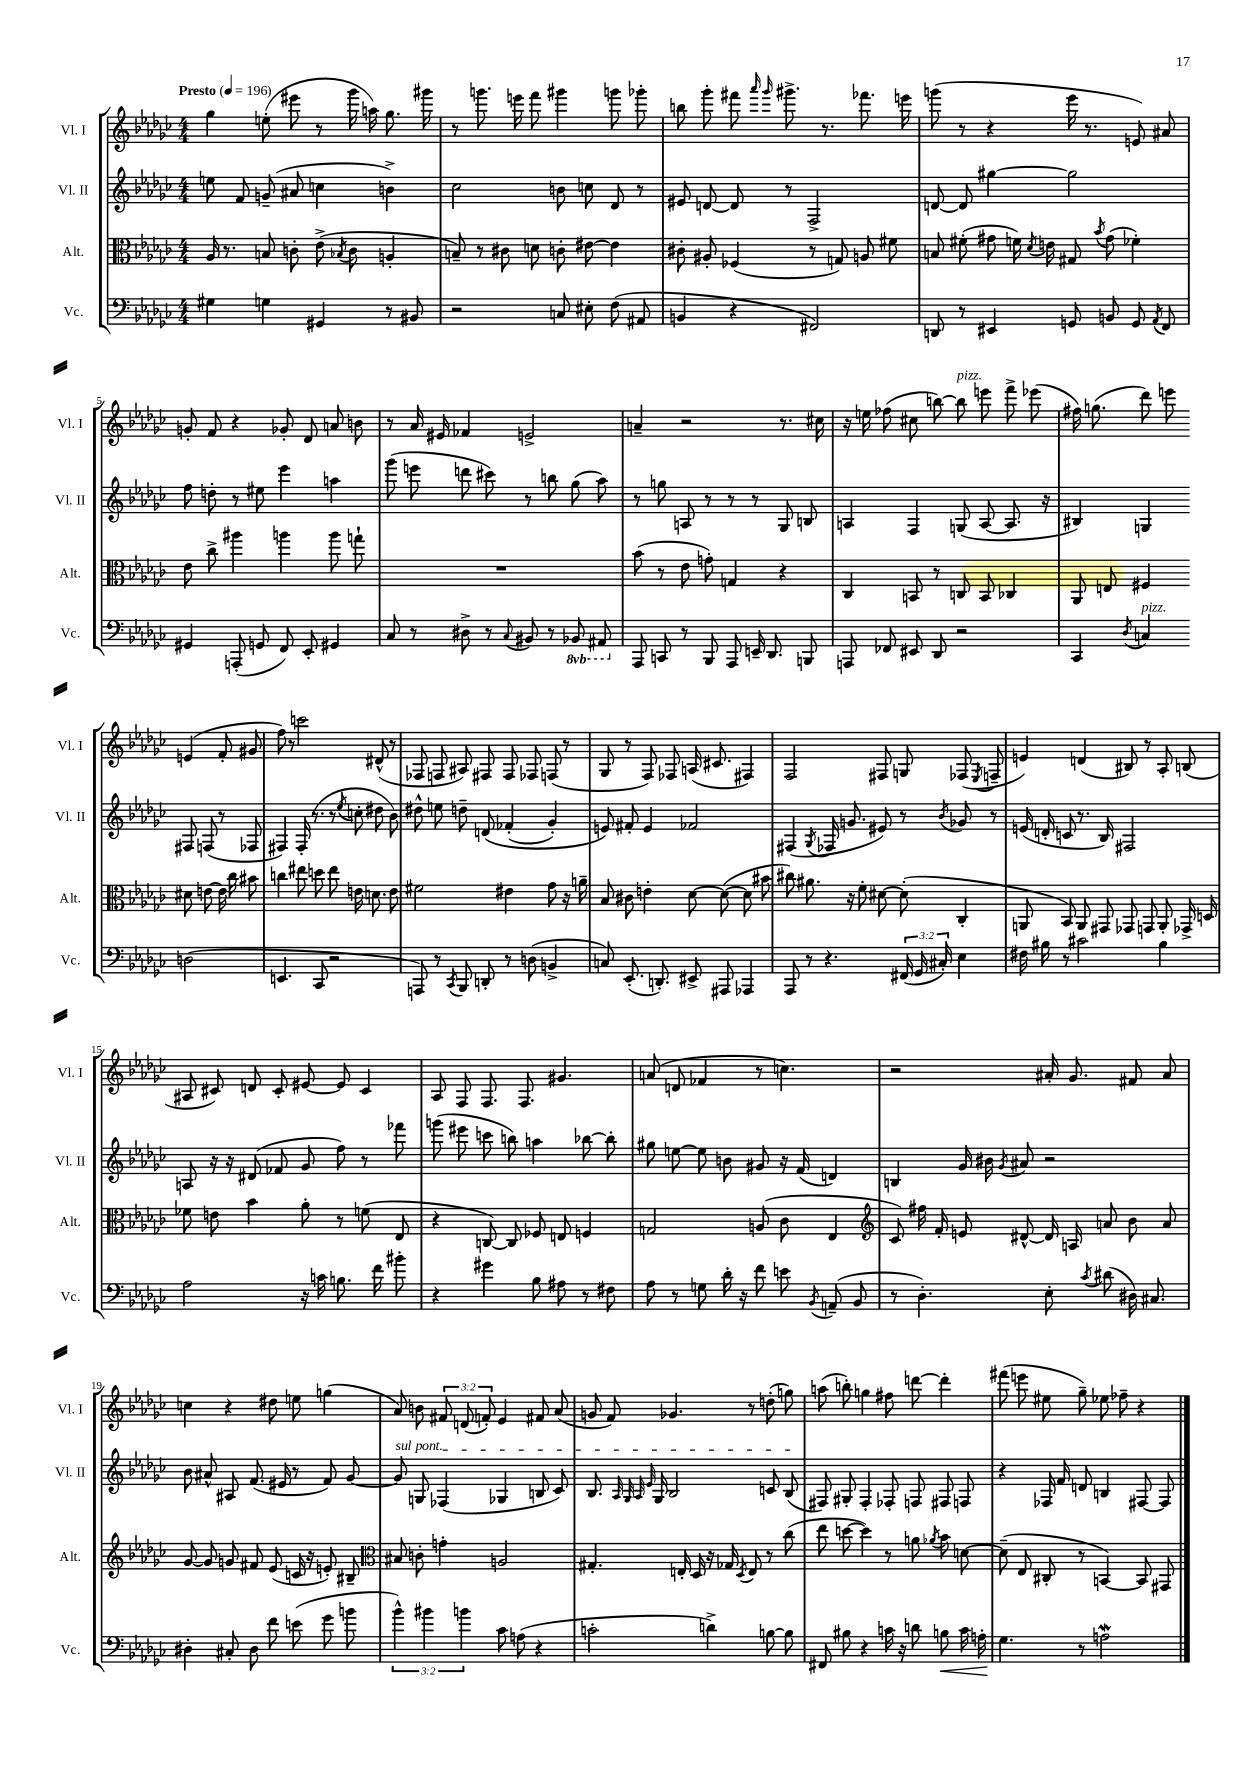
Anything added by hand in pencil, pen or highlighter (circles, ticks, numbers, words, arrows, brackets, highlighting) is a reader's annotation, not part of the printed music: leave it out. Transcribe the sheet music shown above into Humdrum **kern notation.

**kern	**kern	**kern	**kern
*staff4	*staff3	*staff2	*staff1
*clefF4	*clefC3	*clefG2	*clefG2
*k[b-e-a-d-g-c-]	*k[b-e-a-d-g-c-]	*k[b-e-a-d-g-c-]	*k[b-e-a-d-g-c-]
*M4/4	*M4/4	*M4/4	*M4/4
*MM196	*MM196	*MM196	*MM196
4G#\	16A-/	8ee\	4gg-\
.	8.r	.	.
.	.	8f/	.
4G\	8B/	(8g~/	(8ee'\
.	8c'\	8a#/	8eee#\
4GG#/	(8e-^\	4cc\	8r
.	8qB-/	.	.
.	8c\	.	16ggg-\
.	.	.	16aa\)
8r	4A'/	4b^\)	8.gg-\
8BB#/	.	.	.
.	.	.	16ggg#\
=	=	=	=
2r	8B~/)	2cc-\	8r
.	8r	.	8.ggg\
.	8c#\	.	.
.	.	.	16eee\
.	8d\	.	8fff\
8C/	8c'\	8b\	4ggg#\
8E#'\	[8e#\	8cc\	.
(8F\	4e#\]	8d-/	8ggg\
8AA#/	.	8r	8ggg-'\
=	=	=	=
4BB/	8c#'\	8e#/	8bb\
.	8A#'/	[8d/	8ggg-'\
4r	(4F-/	8d/]	8fff#\
.	.	.	16qqaaa-/
.	.	.	16qqggg-/
.	.	8r	8.ggg#^\
2FF#/)	8r	2F^/	.
.	.	.	8.r
.	8G/)	.	.
.	8A/	.	8.fff-\
.	8f#\	.	.
.	.	.	16eee\
=	=	=	=
8DD/	8B/	[8d/	(8ggg\
8r	(8f#'\	8d/]	8r
4EE#/	8g#\	[4gg#\	4r
.	16f\)	.	.
.	8qd-/	.	.
.	16e\	.	.
8GG/	8G#/	2gg#\]	16eee-\
.	.	.	8.r
.	8qb-/	.	.
8BB/	(8g#\	.	.
8GG/	4f-'\)	.	8e/)
8qAA-/	.	.	.
8FF/	.	.	8a#/
=	=	=	=
4GG#/	8e-\	8ff\	8g'/
.	8cc-^\	8dd'\	8f/
(8AAA'/	4aa#\	8r	4r
8GG/	.	8ee#\	.
8FF/)	4aa\	4eee-\	8g-'/
8EE-'/	.	.	8d-/
4GG#/	8aa\	4aa\	8a/
.	8gg`\	.	8b\
=	=	=	=
8C-/	1r	(8ggg-\	8r
8r	.	8eee\	16a-/
.	.	.	16e#/
8D#^\	.	8ddd\	4f-/
8r	.	8ccc#\)	.
8qqC-/	.	.	.
8BB#/	.	8r	2e^/
8r	.	8bb\	.
8BBB-/	.	(8gg-\	.
8AAA#/	.	8aa-\)	.
=	=	=	=
8AAA-/	(8b-\	8r	4a~/
8CC/	8r	8gg\	.
8r	8e-\	8A/	2r
8BBB-/	8g'\)	8r	.
8AAA-/	4G/	8r	.
16EE~/	.	8r	.
8.DD-/	.	.	.
.	4r	8G-/	8.r
8BBB/	.	8B/	.
.	.	.	16cc#\
=	=	=	=
8AAA/	4C-/	4A/	16r
.	.	.	16ee\
8FF-/	.	.	(8ff-\
8EE#/	8BB/	4F/	8cc#\
8DD-/	8r	.	[8bb\)
2r	8C/	(8G/	8bb\]
.	8BB/	[8A/	8eee\
.	4C-/	8.A/]	8fff^\
.	.	.	(8eee-\
.	.	16r	.
=	=	=	=
4CC-/	8AA-/	4B#/)	16ff#\)
.	.	.	(8.gg\
.	8E/	.	.
8qD-/	.	.	.
4C/	4F#/	4G/	8ddd-\)
.	.	.	8eee\
(2D\	8d#\	8F#/	(4e/
.	[8e\	(8F/	.
.	16e\]	8r	8f'/
.	16cc-\	.	.
.	8b#\	8F-/	8g#/
=	=	=	=
4.EE/	4cc\	4F#/)	8ff\)
.	.	.	8r
.	8ee#\	(16F#'/	2ccc\
.	.	8.r	.
8CC-/	8dd\	.	.
2r	8ee#\	8r	.
.	.	8qee-/	.
.	16e\	8cc'\	.
.	8.d\	.	.
.	.	8dd#\	(8d#^^/
.	8e\	8b-\)	8r
=	=	=	=
8AAA/)	2f#\	8dd#^^\	8F-/
8r	.	8ee\	8F/
8qCC-/	.	.	.
8BBB-/	.	8dd~\	8A#/)
8DD'/	.	&(8d/	8F#/
8r	4e#\	(4f-'/	8F#/
(8D\	.	.	8F-/
4BB^/	8g-\	4g-'/)	(8F/
.	16r	.	8r
.	16a~\	.	.
=	=	=	=
8C/)	8B-/	8e/&)	8G-/
(8.EE-'/	8c#\	8f#'/	8r
.	4e'\	4e/	8F/)
8.DD'/)	.	.	.
.	.	.	8F-/
8EE#^/	[8d-\	2f-/	(16A/
.	.	.	8.c#/
8AAA#/	(8d-\_	.	.
4AAA-/	8d-\]	.	4F#/)
.	8b#\	.	.
=	=	=	=
8AAA-/	8cc#\)	(4F#/	2F/
8r	8.a#\	.	.
.	.	8qG-/	.
4.r	.	16F-/	.
.	16r	8.g/	.
.	8f'\	.	.
.	[8d#\	8e#/)	8F#/
(24FF#/	(8d#'\]	8r	8G/
24GG-/	.	.	.
24C#'/)	.	.	.
.	.	8qb-/	.
4E-\	4C-'/	8g-/	(8F-/
.	.	.	8qE-/
.	.	8r	8F~/
=	=	=	=
16F#\	8AA/	(16e/	4e/)
16B#\	.	16d'/	.
8r	8BB-/)	8c/	.
2c#\	8AA/	8.r	(4d/
.	8GG#/	.	.
.	.	16B-/)	.
.	8GG-/	2F#/	8B#/)
.	8GG/	.	8r
4B#\	8AA'/	.	8A-'/
.	16GG-^/	.	(8B/
.	16D/	.	.
=	=	=	=
2A-\	8f-\	8A/	8A#/
.	8e\	16r	8c#/)
.	.	16r	.
.	4b-\	(8d#/	8d/
.	.	8f-/	8c#'/
16r	8a-'\	8g-/	[8e#/
16c\	.	.	.
8.B\	8r	8ff\)	8e#/]
.	(8f\	8r	4c#/
16f\	.	.	.
8b#'\	8E-/	8fff-\	.
=	=	=	=
4r	4r	(8ggg\	8A-/
.	.	8eee#\	8F/
4g#\	[8C/)	8ccc\	8.F/
.	8C/]	8bb\)	.
.	.	.	8.F/
8B-\	8F-/	4aa\	.
8A#\	8E/	.	4.g#/
8r	4F/	[8bb-\	.
8F#\	.	8bb-'\]	.
=	=	=	=
8A-\	2G/	8gg#\	(8a/
8r	.	[8ee\	8d/
8G\	.	8ee\]	4f-/
16d-'\	.	8b\	.
16r	.	.	.
8f\	(8A/	8g#/	8r
8e\	8c-\	16r	4.cc\)
.	.	(16f/	.
8qBB-/	.	.	.
(8AA~/	4E-/	4d/)	.
8BB-/	.	.	.
=	=	=	=
*	*clefG2	*	*
8r	8c-/)	4B/	2r
4.D-'\)	16ff#\	.	.
.	16f'/	.	.
.	8e/	16g-/	.
.	.	16b#\	.
.	.	8qg-/	.
.	[8d#^^/	8a#/	.
8E-'\	16d#/]	2r	16a#'/
.	16A/	.	8.g-/
8qc-/	.	.	.
(8d#\	8a/	.	.
16D#\)	8b-\	.	8f#/
8.C#/	.	.	.
.	8a/	.	8a#/
=	=	=	=
4D#'\	[8g-/	8b-\	4cc\
.	8g-/]	8a#^^/	.
8C#'/	8g/	8A#/	4r
8D#\	8f#/	(8.f/	.
8f\	(8e-/	.	8dd#\
.	.	16e#/	.
(8e\	16c/	8r	8ee\
.	16r	.	.
8g-\	8e'/)	8f/)	(4gg\
8b\	8B#~/	[8g-/	.
=	=	=	=
*	*clefC3	*	*
6b-^^\)	8B#/	8g-/]	8a-/)
.	8c'\	8G/	8b\
6b#\	.	.	.
.	4g'\	(4F-/	12f#/
6b\	.	.	(12d/
.	.	.	12f'/)
8c-\	2A/	4G-/	4e-/
(8A\	.	.	.
4r	.	8B/	8f#/
.	.	8c-/)	(8a-/
=	=	=	=
2c'\	4.G#'/	8.B-/	8g/
.	.	.	8f/)
.	.	32qqA-/	.
.	.	32qqG-/	.
.	.	32qqA-/	.
.	.	32qqe-/	.
.	.	16G-/	.
.	.	2B-/	4.g-/
.	16E'/	.	.
.	16D-/	.	.
4d^\)	16r	.	.
.	16G-/	.	.
.	8qD-/	.	.
.	8E/	.	8r
[8B\	8r	8c/	(8dd'\
8B\]	(8cc-\	(8B-/	8gg\)
=	=	=	=
8FF#/	8ee-\	8F#/)	(8aa\
8B#\	[8dd\	8G#'/	8bb'\)
4r	4dd\])	4F#'/	4gg\
16c\	8r	8F-'/	8ff#\
16r	.	.	.
8d\	8a\	8F/	[8ddd\
.	8qa-/	.	.
8B\	8b-\	8F#/	4ddd'\]
16c\	[8d\	8F/	.
16A'\	.	.	.
=	=	=	=
4.G-\	(8d~\]	4r	(8fff#\
.	8E-/	.	8eee\
.	8C#'/	16F-/	8ee#\
.	.	16f/	.
8r	8r	8d/	8gg-~\)
2A\	[4BB/)	4B/	8ee-\
.	.	.	8ff-~\
.	8BB/]	[8F#/	4r
.	8GG#/	8F#/]	.
==	==	==	==
*-	*-	*-	*-
